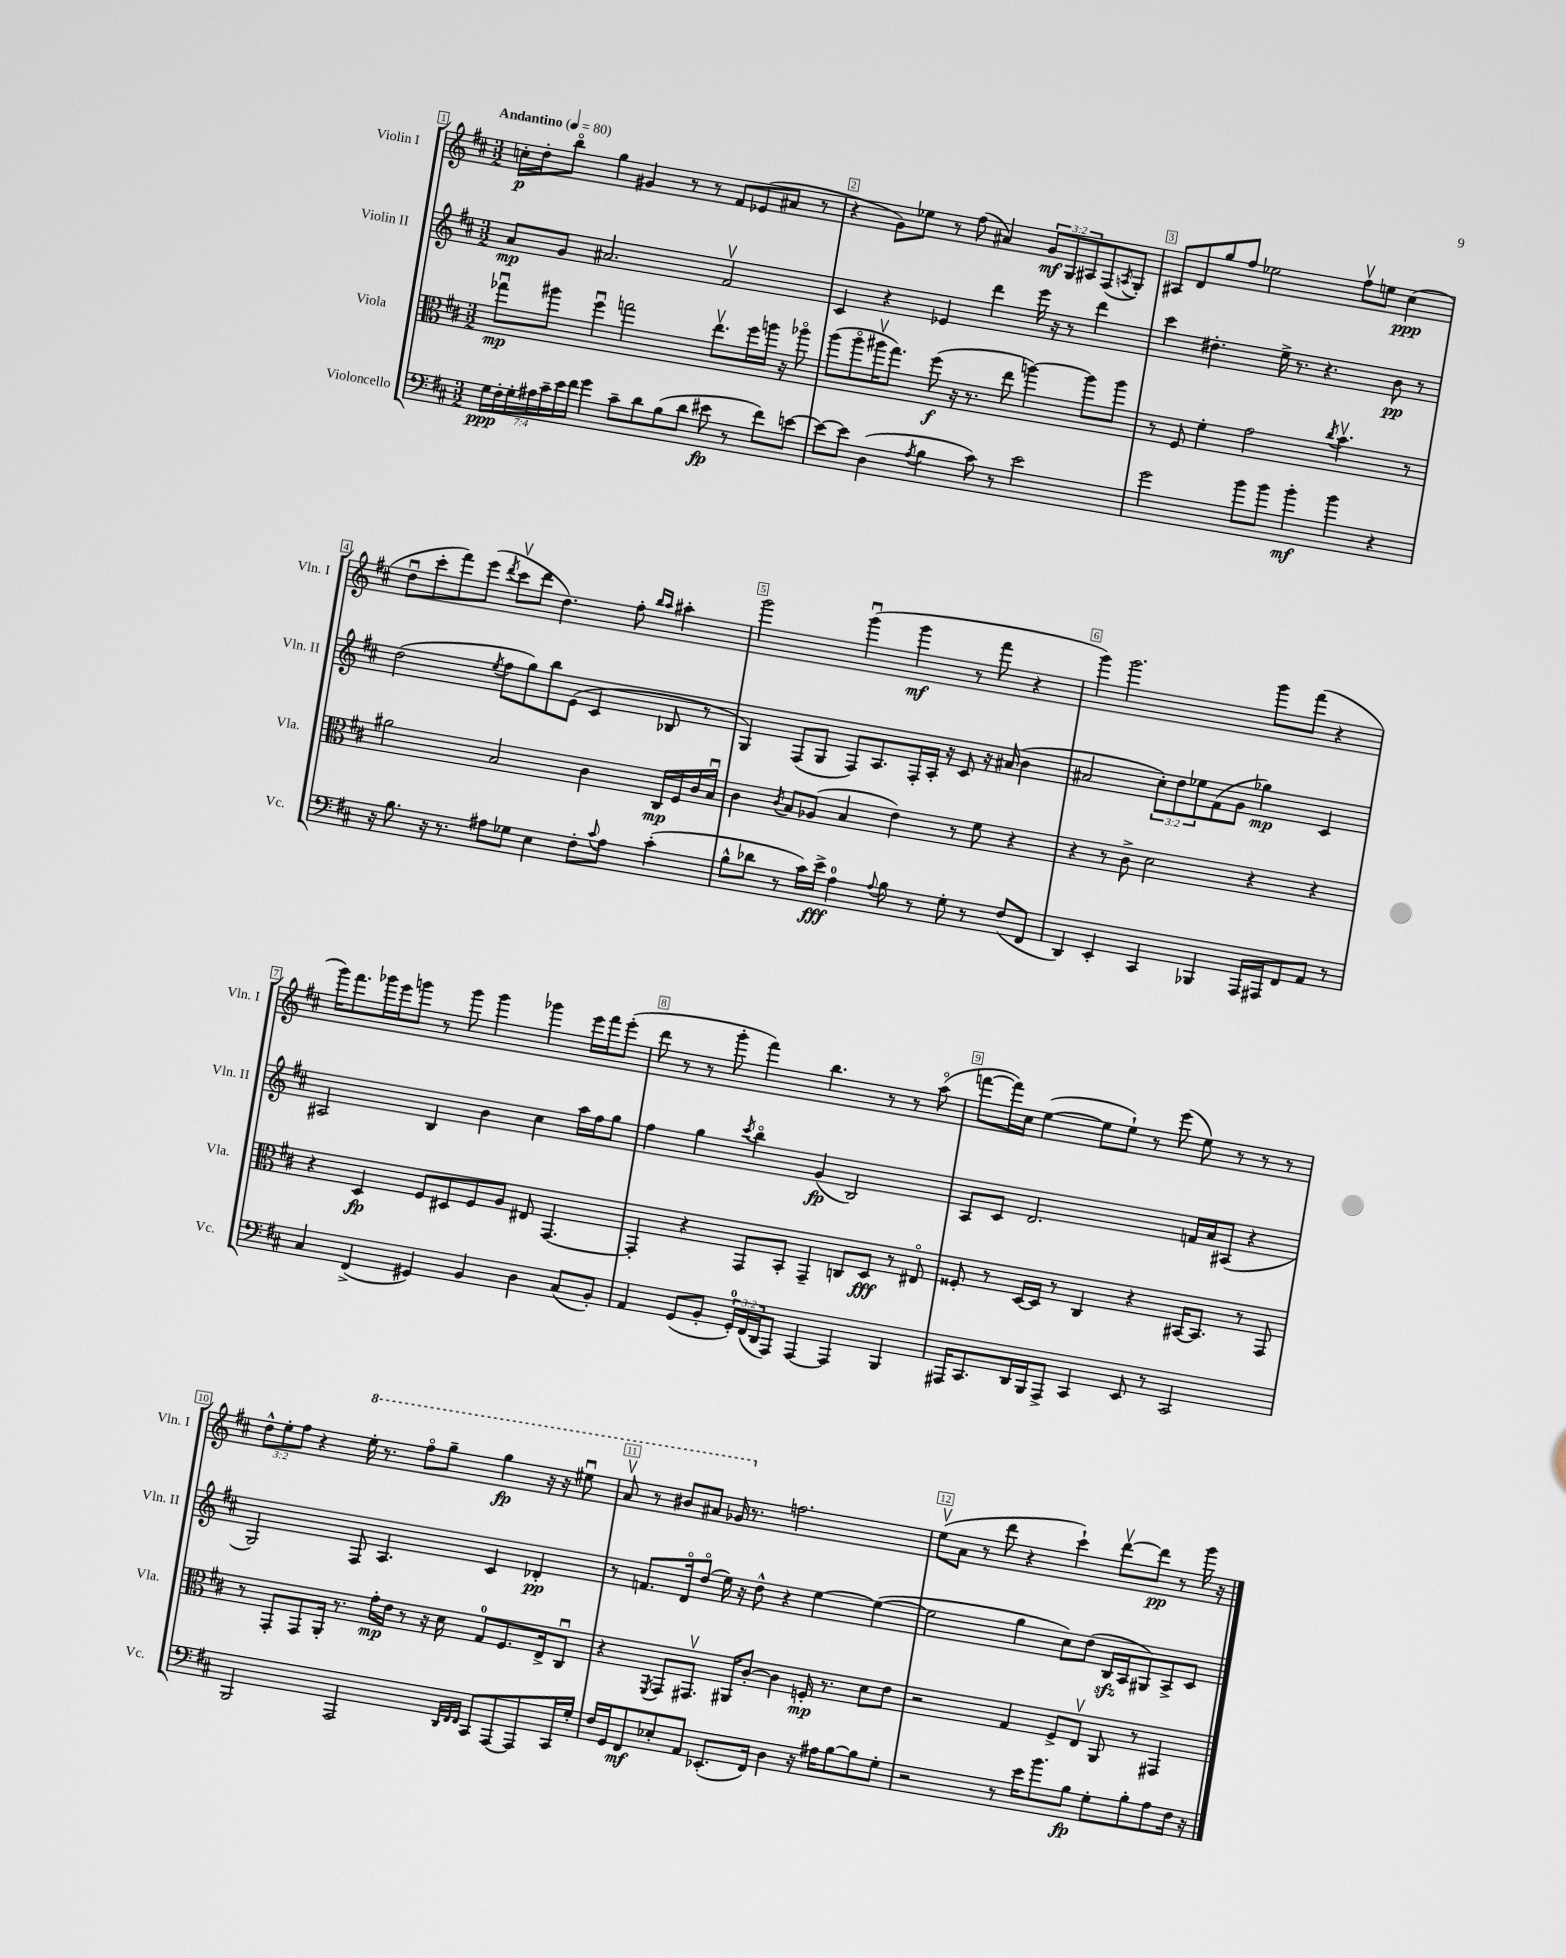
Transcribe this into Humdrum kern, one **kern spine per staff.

**kern	**kern	**kern	**kern
*staff4	*staff3	*staff2	*staff1
*clefF4	*clefC3	*clefG2	*clefG2
*k[f#c#]	*k[f#c#]	*k[f#c#]	*k[f#c#]
*M3/2	*M3/2	*M3/2	*M3/2
*MM80	*MM80	*MM80	*MM80
28G	8gg-u	8a	16cc'
28F#'	.	.	.
.	.	.	16dd'
28G'	.	.	.
28A#	.	.	.
.	8aa#	8g	8bbo
28c#~	.	.	.
28e	.	.	.
28f#	.	.	.
4g	4ff#u	2.a#	4gg
8c#~	2gg	.	4g#
8d	.	.	.
(8B	.	.	8r
8d	.	.	8r
8e#	8.eev	2f#v	8f#
8r	.	.	(8e-
.	16ff#	.	.
8f#)	16aa	.	8a#
.	16r	.	.
[8e	8aa-o	.	8r
=	=	=	=
8e_	(8aa	4c#	4r
8e]	8aao	.	.
(4D	16aa#v	4r	8g)
.	8.gg)	.	.
.	.	.	8ee-
8qA	.	.	.
4B	(8ff#	4e-	8r
.	16r	.	(8ff#
.	8.r	.	.
8c#)	.	4ddd	4a#)
8r	8ee	.	.
2e	[4aa)	16eee	12g
.	.	16r	.
.	.	.	12G
.	.	8r	.
.	.	.	12A#
.	8aa]	4ddd	(8F#
.	.	.	8qA
.	8aa	.	8G')
=	=	=	=
2g	8r	4ccc#	8A#
.	8F#	.	8d
.	4f#'	4.dd#'	8gg
.	.	.	8ff#
8b	2g	.	2ee-
8b	.	16ee^	.
.	.	8.r	.
4b'	.	.	.
.	.	4.r	.
.	8qcc#	.	.
4b	4.bv	.	8ff#v
.	.	.	8ee
4r	.	8b	(4cc#
.	8r	8r	.
=	=	=	=
16r	2a#	(2dd	8ddu
8.B	.	.	.
.	.	.	8ccc#'
16r	.	.	8fff#)
8.r	.	.	.
.	.	.	(8eee
.	.	8qee	8qddd
8A#	2B	8ff#	8ccc#v
8G-	.	8gg)	8ddd
4E	.	8bb	4.dd)
.	.	(8e	.
8F#'	4c#	4c#	.
8qqc#	.	.	.
8A#	.	.	8ff#'
.	.	.	16qqbb
.	.	.	16qqaa
(4c#'	16C#	8B-	4aa#'
.	16F#	.	.
.	16c#	8r	.
.	16Bu	.	.
=	=	=	=
8B^^	4c#	4G)	2ggg
8d-	.	.	.
.	8qc#	.	.
8r	8B	(8F#	.
16c#)	(8A-	8G	.
16e^	.	.	.
4A	4B	8F#)	(4gggu
.	.	8.A	.
8qqA	.	.	.
8B	4e)	.	4ggg
.	.	16F#'	.
8r	.	16A'	.
.	.	16r	.
8G'	8r	8c#	8r
8r	8f#	16r	8fff#
.	.	(16a#	.
(8F#	4r	4b	4r
8FF#	.	.	.
=	=	=	=
4DD)	4r	2a#	4ggg)
4EE'	8r	.	2.ggg
.	8c#^	.	.
4CC#	2d	12cc#')	.
.	.	12dd	.
.	.	12ee-	.
4BBB-	.	(8f#	.
.	.	8g	.
16AAA	4r	4gg-)	8ggg
16AAA#	.	.	.
8FF#	.	.	(8fff#
8AA	4r	4c#	4r
8r	.	.	.
=	=	=	=
4C#	4r	2A#	16ggg)
.	.	.	8.fff#
(4FF#^	4D	.	16ggg-
.	.	.	16eee
.	.	.	8ggg
4GG#)	8F#	4B	8r
.	8D#	.	8ggg
4BB	8F#	4b	4ggg
.	8A	.	.
4D	8E#	4cc#	4ggg-
.	[4.GG	.	.
(8C#	.	16aa	16eee
.	.	16ff#	16fff#
8BB')	.	8gg	(8eee'
=	=	=	=
4AA	4GG']	4ff#	8ddd
.	.	.	8r
(8GG	4r	4gg	8r
8BB'	.	.	8ggg'
.	.	8qccc#	.
24GG')	8GG	4bbo	4fff#)
(24FF#	.	.	.
24DD	.	.	.
8AAA)	8BB'	.	.
[4AAA	4GG~	(4g	4.bb
4AAA]	8C	2B)	.
.	8D	.	8r
4BBB	8r	.	8r
.	8E#o	.	(8aao
=	=	=	=
16AAA#	8F##'	8A	[8fff
8.CC#	.	.	.
.	8r	8c#	16fff])
.	.	.	16cc#
16DD	[16D	2.d	([4ee
16BBB	16D]	.	.
8AAA#^	8r	.	.
4CC#	4C#	.	8ee]
.	.	.	8ee`)
8EE	4r	.	8r
8r	.	.	(8eee
2CC#	[16BB#	16f	8ee)
.	8.BB#]	16a	.
.	.	(8A#	8r
.	8r	4r	8r
.	8GG	.	8r
=	=	=	=
2BBB	8r	2G)	12dd^^
.	.	.	12ee'
.	8GG'	.	.
.	.	.	12ff#
.	8GG	.	4r
.	16AA'	.	.
.	8.r	.	.
2AAA	.	8F#	16eee'
.	.	.	8.r
.	16g'	4.A	.
.	16e	.	.
.	8r	.	8fff#o
.	16r	.	8ggg~
.	16d	.	.
32qqDD	.	.	.
32qqFF#	.	.	.
32qqFF#	.	.	.
8CC#	8G	4c#	4ggg
[8AAA	8.F#	.	.
8AAA]	.	4d-'	16r
.	16E^	.	16r
16CC#	8C#u	.	8eee#u
16G'	.	.	.
=	=	=	=
16F#	4r	8r	8aav
16GG	.	.	.
8FF#	.	8.f	8r
.	8qFF#	.	.
8E-'	8GG	.	8bb#
.	.	16do	.
8AA	8.GG#v	(8ddo	8aa#
(8.EE-'	.	16ee)	16gg-
.	16AA#	16r	8.r
.	[8c#'	8dd^^	.
16FF#)	.	.	.
4D	4c#]	4r	2.ff
16r	16F'	[4ee	.
16A#	8.r	.	.
[8B	.	.	.
8B]	8d	(4ee_	.
8G'	8e	.	.
=	=	=	=
2r	2r	2ee]	(8eev
.	.	.	8a
.	.	.	8r
.	.	.	8ddd
8r	4G	4gg	4r
16e	.	.	.
8.b	.	.	.
.	8F#^	8cc#)	4ccc#`)
8B	8Ev	(8dd	.
8G'	8AA	16B	[8dddv
.	.	16A	.
8B'	8r	8G#)	8ddd]
8A	4GG#	8A^	8r
16F#	.	8c#	16ggg
16r	.	.	16r
==	==	==	==
*-	*-	*-	*-
